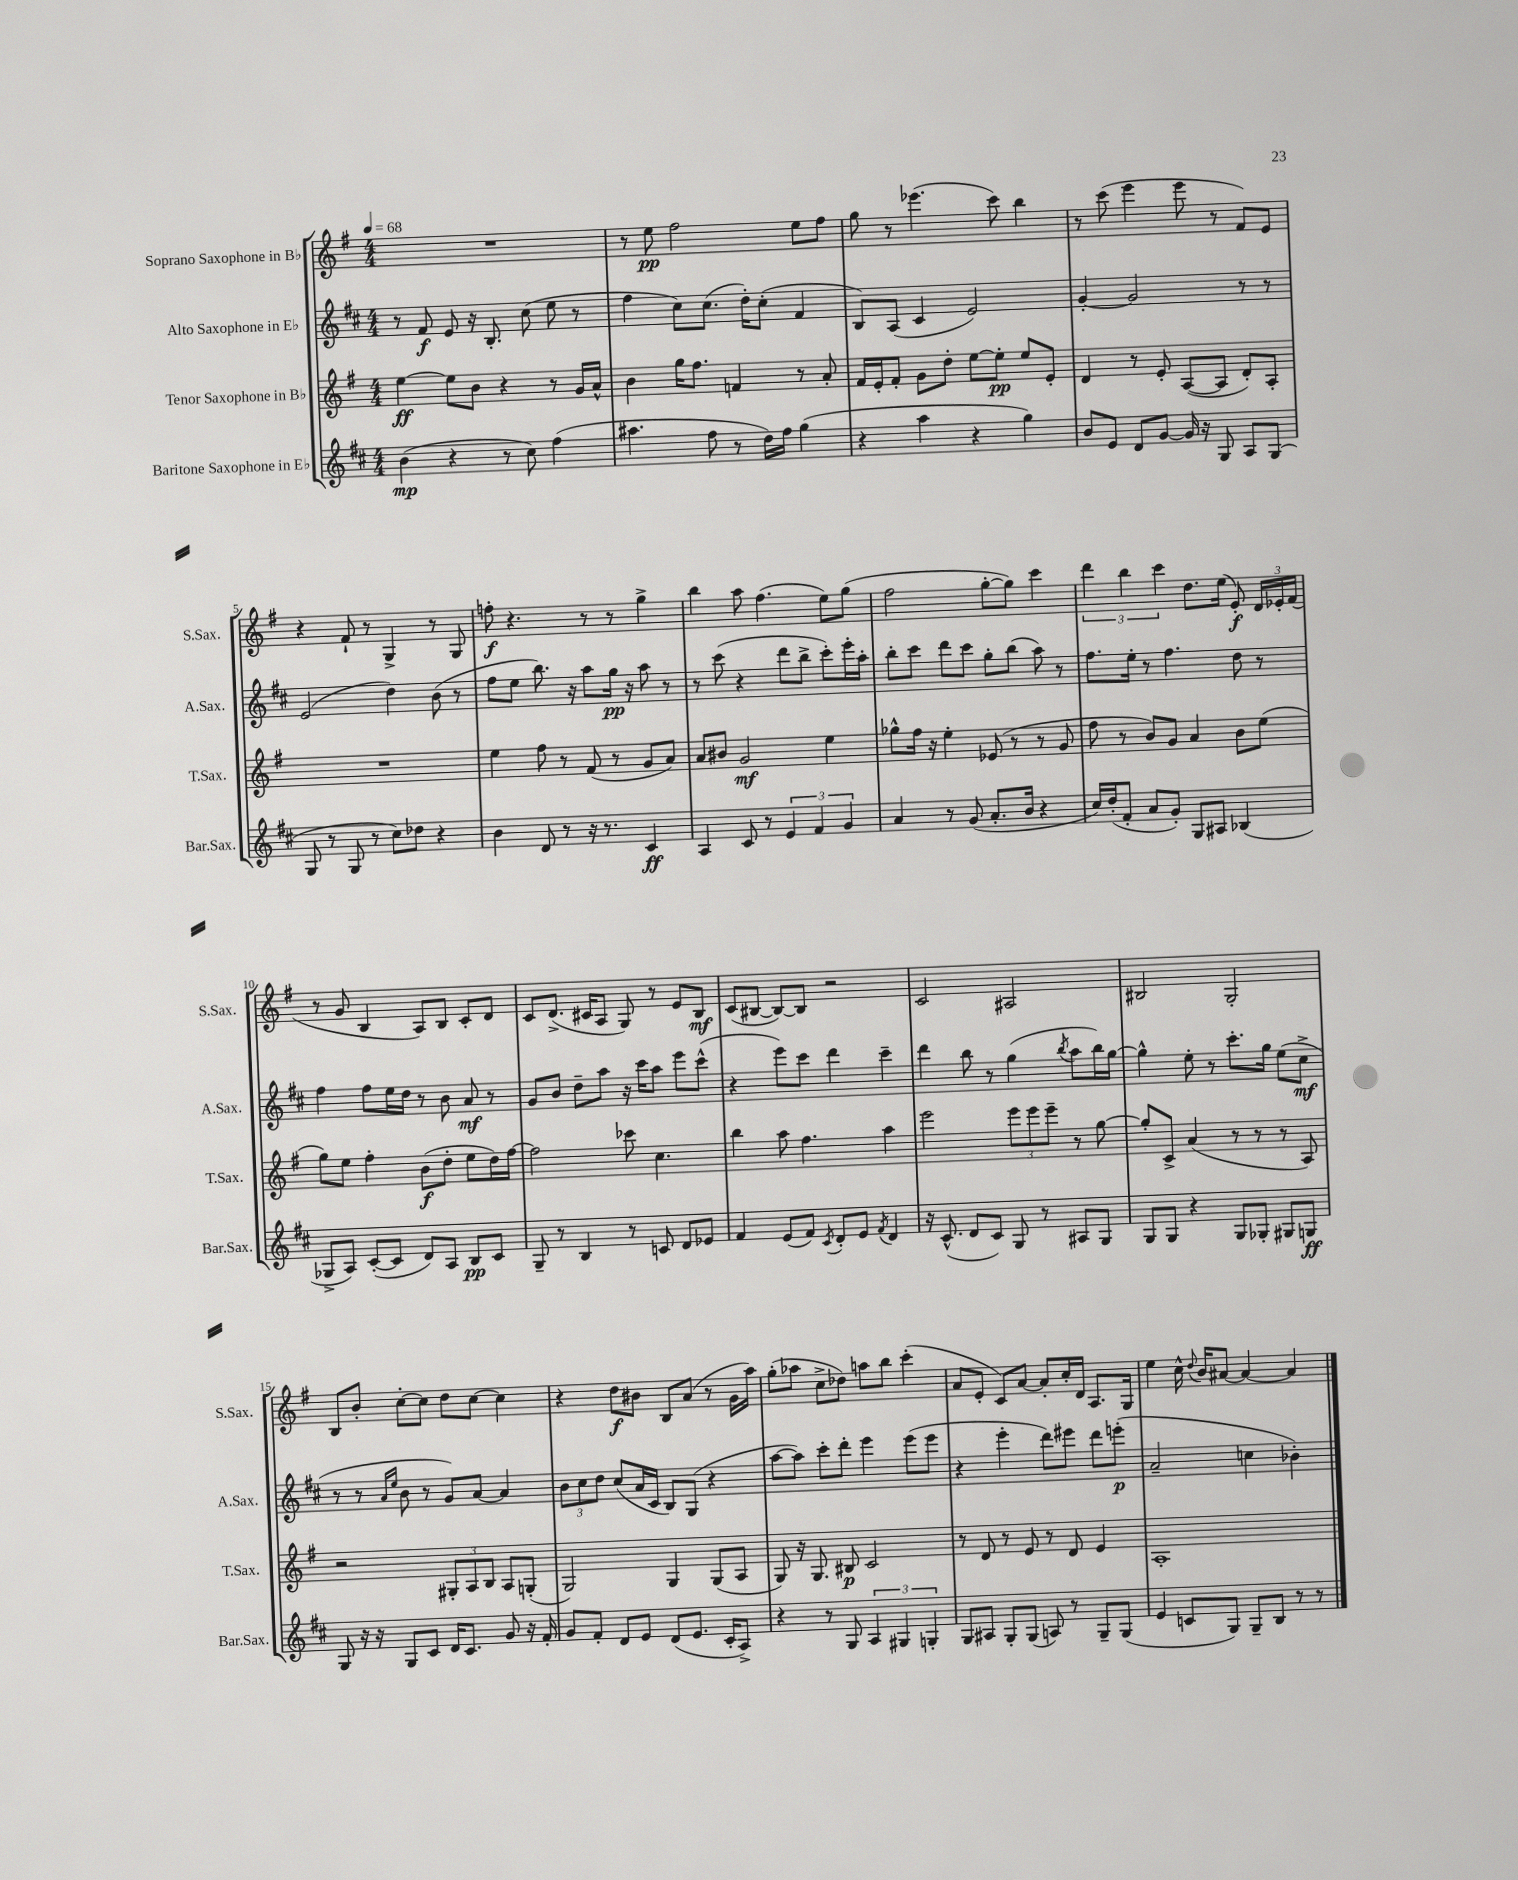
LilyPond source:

<<
\new StaffGroup <<
\new Staff = "s0" \with { instrumentName = "Soprano Saxophone in Bb" shortInstrumentName = "S.Sax." } {
    \clef treble \key g \major \numericTimeSignature \time 4/4 \tempo 4 = 68
    \autoBeamOff R1 |
    r8 e''8\pp fis''2 e''8[ fis''8] |
    g''8 r8 ees'''4.( c'''8) b''4 |
    r8 c'''8( e'''4 e'''8 r8 fis'8[) e'8] |
    r4 fis'8-! r8 g4-> r8 g8 |
    f''8-.\f r4. r8 r8 g''4-> |
    b''4 a''8 fis''4.( e''8[) g''8]( |
    fis''2 g''8[~-. g''8]) c'''4 |
    \tuplet 3/2 { d'''4 b''4 c'''4 } d''8.[ e''16]( e'8-.\f) \tuplet 3/2 { d'16[ ees'16-. fis'16]( } |
    r8 g'8 b4 a8[) b8] c'8[-. d'8] |
    c'8[ d'8.]->( cis'16[ a8] g8) r8 e'8[ b8]\mf |
    c'8[( bis8]~ bis8[~) bis8] r2 |
    c'2 ais2 |
    bis2 g2-. |
    b8[ b'8]-. c''8[~-. c''8] d''8[ c''8]~ c''4 |
    r4 d''8[\f bis'8] b8[ a'8]( r8 g'16[ a''16]) |
    g''8[-.( aes''8] c''8[-> des''8]) a''8[ b''8] c'''4-.( |
    a'8[ e'8]-. c'8[) a'8]~ a'8[-. c''16-. d'16] a8.[ g16] |
    e''4 c''16-^ \appoggiatura { d''8 } b'16[ ais'8]~ ais'4~ ais'4 \bar "|." |
}
\new Staff = "s1" \with { instrumentName = "Alto Saxophone in Eb" shortInstrumentName = "A.Sax." } {
    \clef treble \key d \major \numericTimeSignature \time 4/4
    \autoBeamOff r8 fis'8\f e'8 r16 b8.-. cis''8( e''8 r8 |
    fis''4 cis''8[) cis''8.]( d''16[-.) cis''8]-.( fis'4 |
    b8[) a8]( cis'4 e'2) |
    g'4~-. g'2 r8 r8 |
    e'2( d''4) b'8( r8 |
    fis''8[ e''8] b''8.) r16 a''8[ g''16]\pp r16 a''8 r8 |
    r8 cis'''8( r4 d'''8[ b''8]-> cis'''8[-.) e'''16-. a''16]-. |
    b''8[-. cis'''8] d'''8[ cis'''8] g''8[-. b''8]( a''8) r8 |
    fis''8.[ e''16]-. r8 fis''4. d''8 r8 |
    fis''4 fis''8[ e''16 d''16] r8 b'8 a'8\mf r8 |
    g'8[ b'8] d''8[-- a''8] r16 cis'''16[ a''8] e'''8[ cis'''8]-^( |
    r4 e'''8[) cis'''8] d'''4 cis'''4-- |
    d'''4 b''8 r8 g''4( \acciaccatura { b''8 } a''8[ b''16) g''16]~ |
    g''4-^ e''8-. r8 cis'''8.[-. g''16] e''8[( cis''8]->\mf |
    r8 r8 \grace { a'16[ e''16] } b'8 r8 g'8[) a'8]~ a'4 |
    \tuplet 3/2 { b'8[ cis''8 d''8] } cis''8[( a'16 cis'16] b8[) g8]( r4 |
    a''8[~ a''8]) cis'''8[-. d'''8]-. e'''4 e'''8[( e'''8] |
    r4 e'''4-. d'''8[) eis'''8] d'''8[ e'''8]-.\p( |
    a'2-- c''4 bes'4-.) \bar "|." |
}
\new Staff = "s2" \with { instrumentName = "Tenor Saxophone in Bb" shortInstrumentName = "T.Sax." } {
    \clef treble \key g \major \numericTimeSignature \time 4/4
    \autoBeamOff e''4~\ff e''8[ b'8] r4 r8 g'16[ a'16]-^ |
    b'4 g''16[ fis''8.] f'4 r8 a'8-. |
    fis'16[ e'16-. fis'8]-. g'8[ d''8]-. e''8[~ e''8]-.\pp e''8[ e'8]-. |
    d'4 r8 e'8-. a8[~( a8] d'8[-.) a8]-. |
    R1 |
    e''4 fis''8 r8 fis'8( r8 g'8[ a'8]) |
    a'8[ bis'8] g'2\mf e''4 |
    ges''8[-^ fis''16] r16 e''4-. ees'8( r8 r8 g'8 |
    fis''8 r8 b'8[) g'8] a'4 b'8[ e''8]( |
    g''8[) e''8] fis''4-. b'8[\f( d''8]-. e''8[ d''16) fis''16]~ |
    fis''2 ces'''8 c''4. |
    b''4 a''8 fis''4. a''4 |
    e'''2 \tuplet 3/2 { e'''8[ e'''8 e'''8]-- } r8 g''8~ |
    g''8[-. c'8]-> a'4( r8 r8 r8 a8) |
    r2 \tuplet 3/2 { gis8[-. a8 b8] } a8[ g8]-.( |
    g2) g4 g8[( a8] |
    g8) r16 g8. bis8\p c'2 |
    r8 d'8 r8 e'8 r8 d'8 e'4 |
    a1-. \bar "|." |
}
\new Staff = "s3" \with { instrumentName = "Baritone Saxophone in Eb" shortInstrumentName = "Bar.Sax." } {
    \clef treble \key d \major \numericTimeSignature \time 4/4
    \autoBeamOff b'4\mp( r4 r8 cis''8) fis''4( |
    ais''4. fis''8 r8 d''16[) fis''16] g''4( |
    r4 a''4 r4 g''4) |
    b'8[ e'8] d'8[ g'8]~ g'16 r16 g8 a8[ g8]( |
    g8 r8 g8 r8 cis''8[) des''8] r4 |
    b'4 d'8 r8 r16 r8. cis'4\ff |
    a4 cis'8 r8 \tuplet 3/2 { e'4 fis'4 g'4 } |
    a'4 r8 g'8( a'8.[-. b'16] r4 |
    cis''16[) d''16-.( fis'8]-. a'8[ g'8]-.) g8[ ais8] bes4( |
    ges8[-> a8]) cis'8[~-.( cis'8] d'8[) a8] b8[\pp cis'8] |
    g8-- r8 b4 r8 c'8 d'8[ ees'8] |
    fis'4 e'8[( fis'8]) \acciaccatura { cis'8 } d'8[-. e'8] \acciaccatura { fis'8 } d'4 |
    r16 cis'8.-^( d'8[ cis'8]) g8 r8 ais8[ g8] |
    g8[ g8] r4 g8[ ges8]-. gis8[ g8]\ff |
    g8 r16 r16 g8[ cis'8] d'16[ cis'8.] g'8 r16 fis'16-. |
    g'8[ fis'8]-. d'8[ e'8] d'8[( e'8.] cis'16[-. a8]->) |
    r4 r8 g8 \tuplet 3/2 { a4 gis4 g4-. } |
    g8[ ais8] g8[-. g8]( a8) r8 g8[-- g8]( |
    e'4 c'8[ g8]) g8[-- b8] r8 r8 \bar "|." |
}
>>
>>
